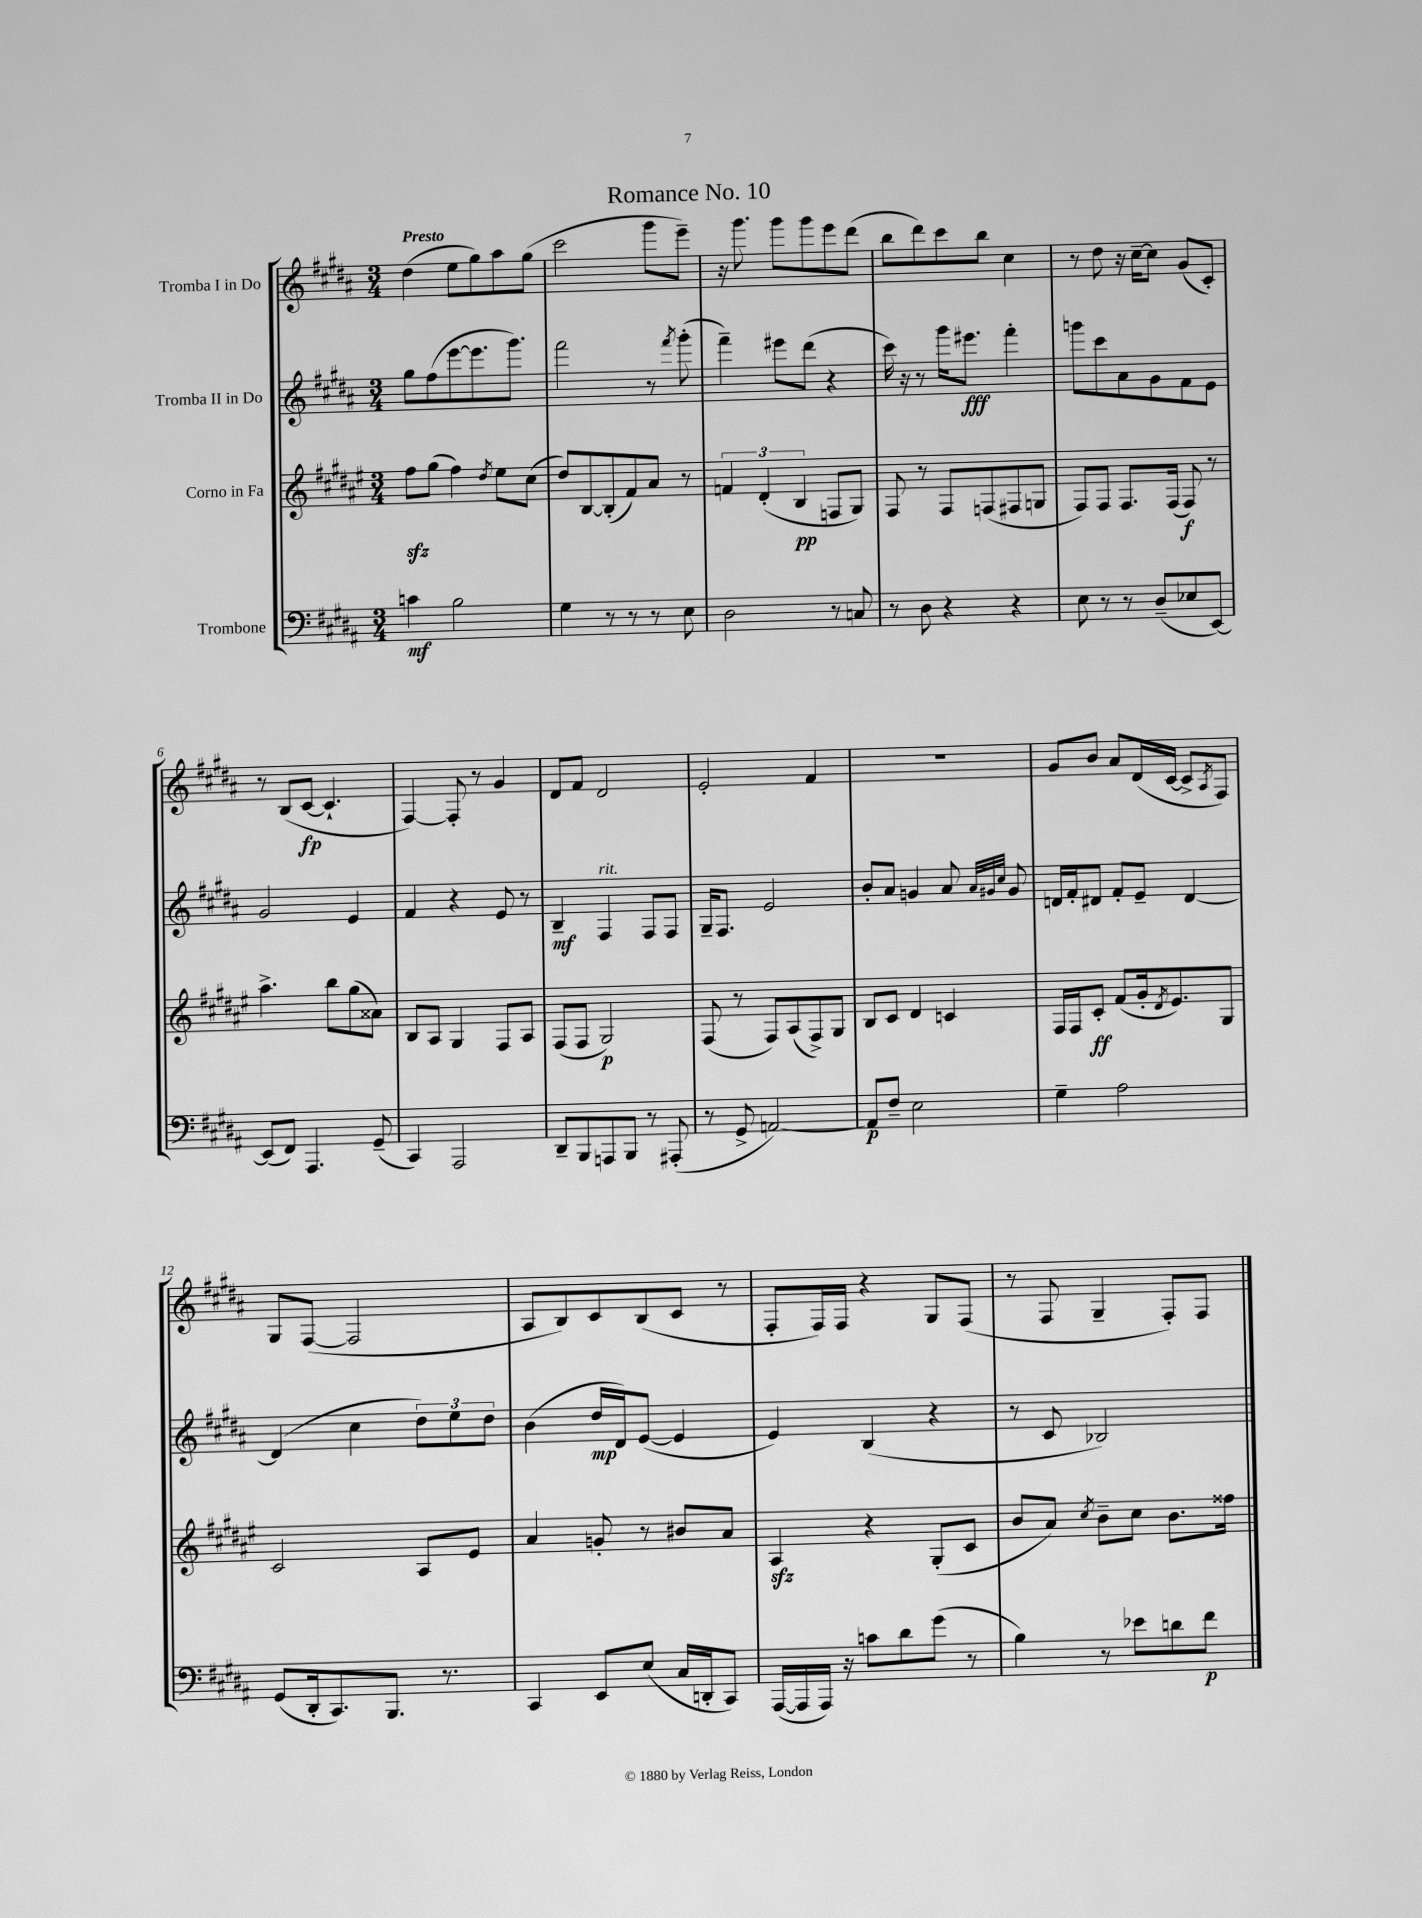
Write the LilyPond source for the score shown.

\header { title = "Romance No. 10" }
<<
\new StaffGroup <<
\new Staff = "s0" \with { instrumentName = "Tromba I in Do" } {
    \clef treble \key b \major \numericTimeSignature \time 3/4 \tempo "Presto"
    dis''4( e''8 gis''8) ais''8 gis''8( |
    cis'''2 gis'''8 e'''8--) |
    r16 gis'''8. gis'''8 gis'''8 e'''8 dis'''8( |
    b''8 dis'''8) cis'''8 b''8 cis''4 |
    r8 dis''8 r16 cis''16~-- cis''8 gis'8( cis'8-.) |
    r8 b8( cis'8~\fp cis'4.-! |
    fis4~) fis8-. r8 gis'4 |
    dis'8 fis'8 dis'2 |
    e'2-. fis'4 |
    R2. |
    gis'8 b'8 ais'8 dis'16( cis'16~ cis'8-> \acciaccatura { ais8 } fis8) |
    gis8 fis8~( fis2 |
    ais8 b8) cis'8 b8( cis'8 r8 |
    fis8-. fis16) fis16 r4 gis8 fis8( |
    r8 fis8 gis4-- fis8-.) fis8 \bar "|." |
}
\new Staff = "s1" \with { instrumentName = "Tromba II in Do" } {
    \clef treble \key b \major \numericTimeSignature \time 3/4
    gis''8 fis''8( e'''8~ e'''8. gis'''8.) |
    fis'''2 r8 \acciaccatura { fis'''8 } gis'''8-.( |
    fis'''4--) eis'''8 dis'''8( r4 |
    cis'''16) r16 r8 gis'''16 eis'''8.\fff fis'''4-. |
    g'''8 cis'''8 ais'8 gis'8 fis'8 e'8 |
    gis'2 e'4 |
    fis'4 r4 e'8 r8 |
    b4--\mf fis4^\markup { \italic "rit." } fis8 fis8 |
    gis16-- fis8. e'2 |
    b'8-. ais'8 g'4 ais'8 \grace { ais'32 gis'32 cis''32 } gis'8 |
    d'16 fis'16-. dis'8 fis'8-. e'8-- dis'4~ |
    dis'4( cis''4 \tuplet 3/2 { dis''8) e''8 dis''8 } |
    b'4( dis''16\mp dis'16) e'8~( e'4 |
    e'4) b4( r4 |
    r8 cis'8 bes2) \bar "|." |
}
\new Staff = "s2" \with { instrumentName = "Corno in Fa" } {
    \clef treble \key fis \major \numericTimeSignature \time 3/4
    fis''8\sfz gis''8( fis''4) \acciaccatura { dis''8 } eis''8 cis''8( |
    dis''8) b8~ b8-.( fis'8) ais'8 r8 |
    \tuplet 3/2 { f'4 dis'4-.( b4\pp } f8 gis8) |
    fis8 r8 fis8 f8( fis8 g8 |
    fis8) fis8 fis8. fis16( fis8\f) r8 |
    ais''4.-> b''8 gis''8( aisis'8) |
    b8 ais8 gis4 fis8 ais8 |
    fis8( fis8 gis2\p) |
    fis8( r8 fis8) ais8( fis8->) gis8 |
    b8 cis'8 dis'4 c'4 |
    fis16 fis16 cis'8-.\ff fis'8( gis'16-. \acciaccatura { dis'8 } eis'8.) gis8 |
    cis'2 ais8 eis'8 |
    ais'4 g'8-. r8 bis'8 ais'8 |
    ais4\sfz r4 gis8-.( cis'8 |
    b'8 ais'8) \acciaccatura { cis''8 } b'8-- cis''8 b'8. fisis''16 \bar "|." |
}
\new Staff = "s3" \with { instrumentName = "Trombone" } {
    \clef bass \key b \major \numericTimeSignature \time 3/4
    c'4\mf b2 |
    gis4 r8 r8 r8 e8 |
    dis2 r8 c8 |
    r8 dis8 r4 r4 |
    e8 r8 r8 dis8--( ees8 e,8~) |
    e,8( fis,8) ais,,4. gis,8--( |
    cis,4) ais,,2 |
    dis,8-- b,,8 a,,8 b,,8 r8 ais,,8-.( |
    r8 gis,8-> a,2~) |
    a,8\p fis8-- e2 |
    gis4-- ais2 |
    gis,8( dis,16-. cis,8.) b,,8. r8. |
    cis,4 e,8 e8( cis16 d,16-. cis,8) |
    ais,,16~( ais,,16 ais,,16) r16 c'8 dis'8 gis'8( r8 |
    b4) r8 ees'8 d'8 fis'8\p \bar "|." |
}
>>
>>
